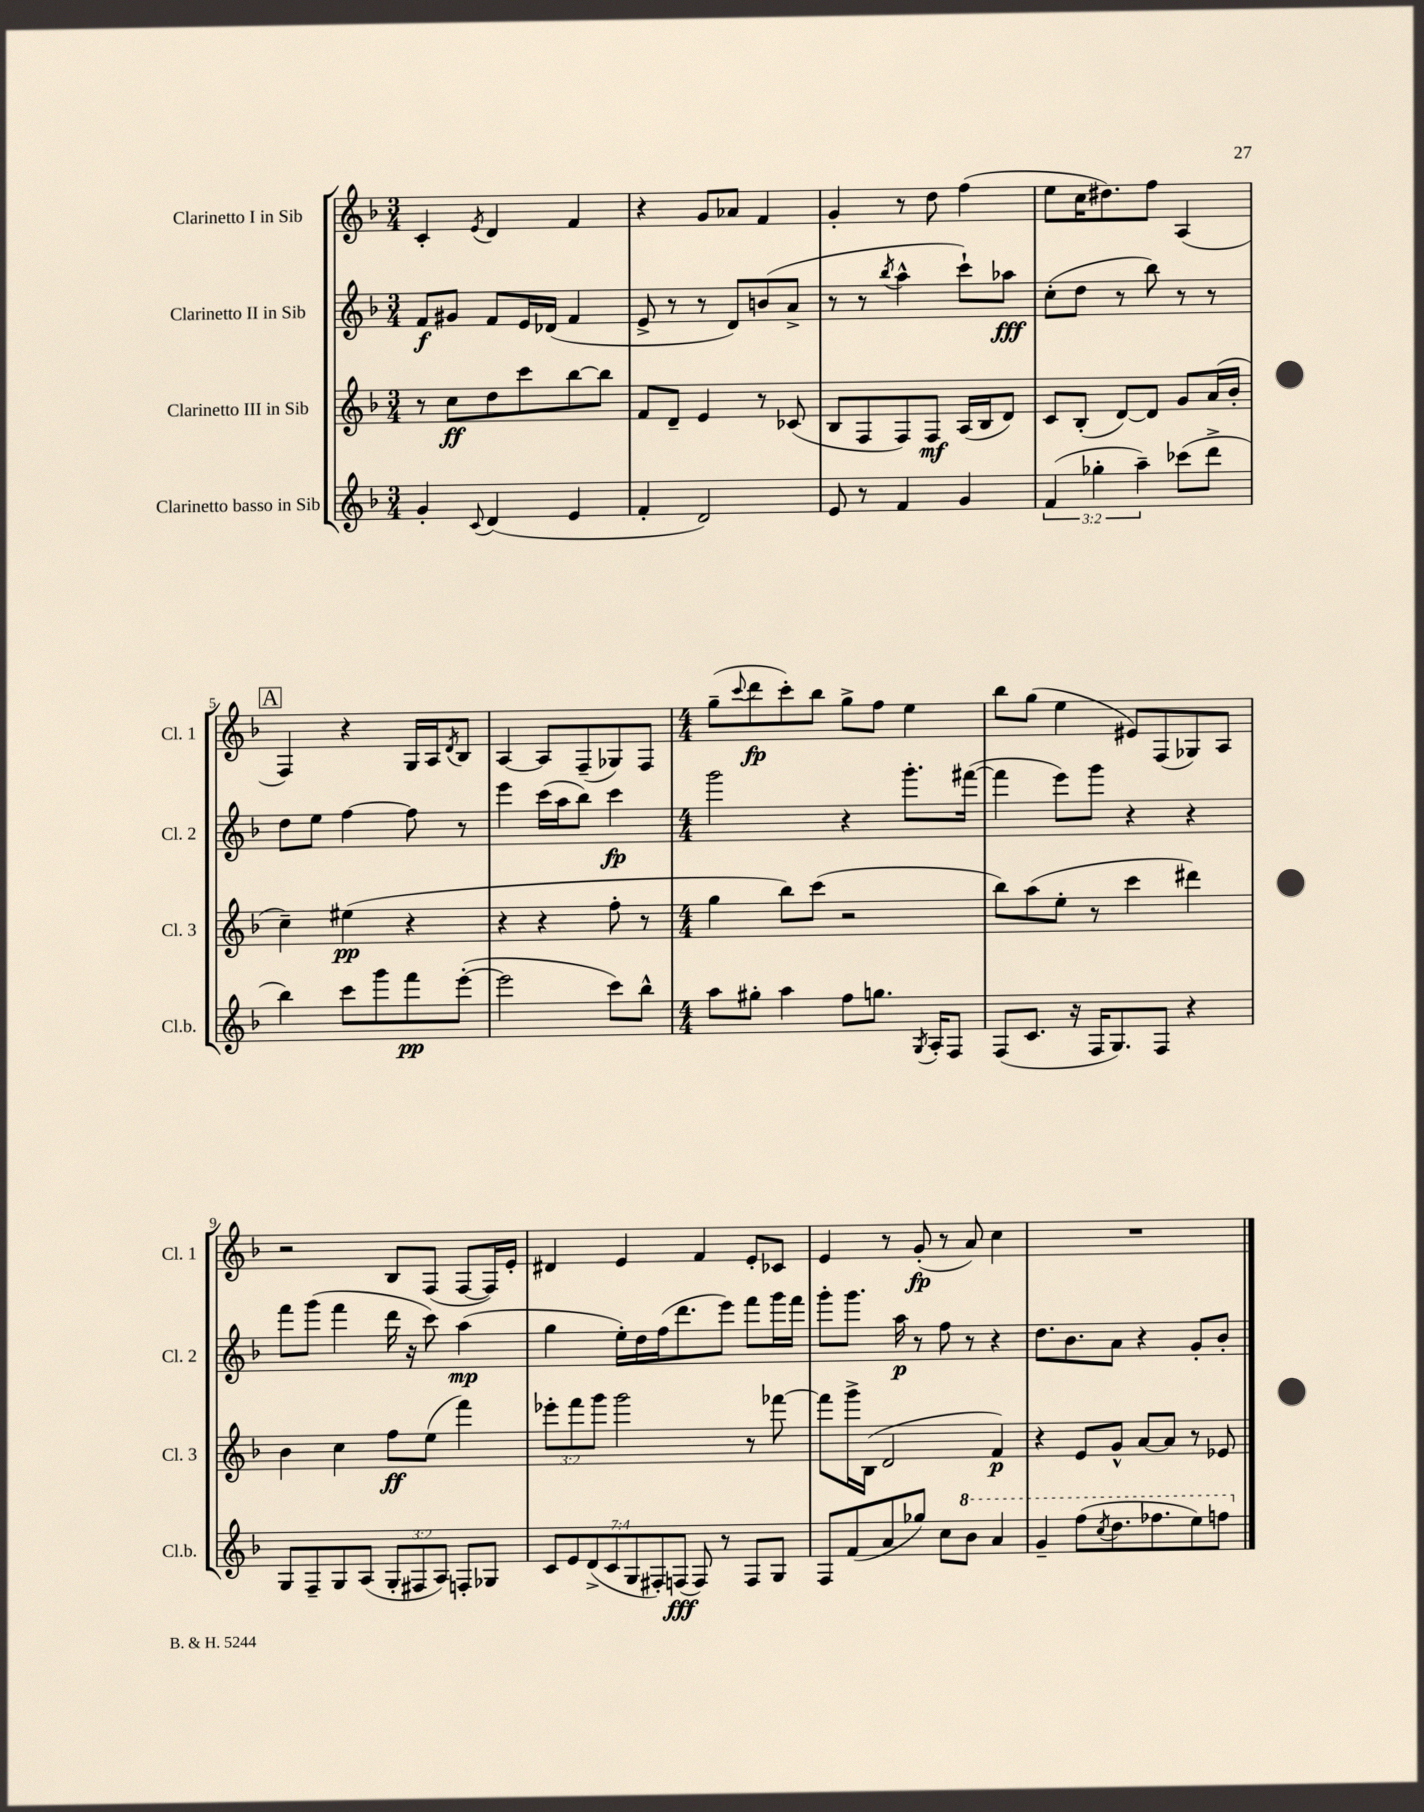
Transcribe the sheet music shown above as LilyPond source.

<<
\new StaffGroup <<
\new Staff = "s0" \with { instrumentName = "Clarinetto I in Sib" shortInstrumentName = "Cl. 1" } {
    \clef treble \key f \major \numericTimeSignature \time 3/4
    c'4-. \acciaccatura { e'8 } d'4 f'4 |
    r4 g'8 aes'8 f'4 |
    g'4-. r8 d''8 f''4( |
    e''8 c''16 dis''8.) f''8 a4( |
    \mark \markup { \box "A" } f4) r4 g16 a16 \acciaccatura { d'8 } bes8 |
    a4~ a8 f8--( ges8) f8 |
    \numericTimeSignature \time 4/4 g''8--( \appoggiatura { c'''8 } d'''8\fp c'''8-.) bes''8 g''8-> f''8 e''4 |
    bes''8 g''8( e''4 eis'8) f8( ges8) a8 |
    r2 bes8 f8( f8~ f16) e'16-. |
    dis'4 e'4 f'4 e'8-. ces'8 |
    e'4 r8 g'8-.\fp( r8 a'8) c''4 |
    R1 \bar "|." |
}
\new Staff = "s1" \with { instrumentName = "Clarinetto II in Sib" shortInstrumentName = "Cl. 2" } {
    \clef treble \key f \major \numericTimeSignature \time 3/4
    f'8\f gis'8 f'8 e'16 des'16( f'4 |
    e'8-> r8 r8 d'8) b'8( a'8-> |
    r8 r8 \acciaccatura { bes''8 } a''4-^ c'''8-!) aes''8\fff |
    c''8-.( d''8 r8 bes''8) r8 r8 |
    \mark \markup { \box "A" } d''8 e''8 f''4~ f''8 r8 |
    e'''4 c'''16( a''16 bes''8) c'''4\fp |
    \numericTimeSignature \time 4/4 g'''2 r4 g'''8.-. fis'''16~( |
    fis'''4 e'''8) g'''8 r4 r4 |
    f'''8 g'''8( f'''4 d'''16 r16 c'''8) a''4\mp( |
    g''4 e''16-.) d''16 f''16( d'''8. e'''8) f'''8 g'''16 f'''16 |
    g'''8-. g'''8. a''16\p r8 f''8 r8 r4 |
    d''8. bes'8. a'8 r4 g'8-. bes'8-. \bar "|." |
}
\new Staff = "s2" \with { instrumentName = "Clarinetto III in Sib" shortInstrumentName = "Cl. 3" } {
    \clef treble \key f \major \numericTimeSignature \time 3/4 \override Staff.TupletNumber.text = #tuplet-number::calc-fraction-text
    r8 c''8\ff d''8 c'''8 bes''8~ bes''8 |
    f'8 d'8-- e'4 r8 ces'8( |
    bes8 f8 f8) f8\mf a16( bes16 d'8) |
    c'8 bes8-.( d'8~) d'8 g'8 a'16( bes'16-. |
    \mark \markup { \box "A" } c''4--) eis''4\pp( r4 |
    r4 r4 f''8-. r8 |
    \numericTimeSignature \time 4/4 g''4 bes''8) c'''8( r2 |
    bes''8) a''8( e''8-. r8 c'''4 dis'''4) |
    bes'4 c''4 f''8\ff e''8( f'''4) |
    \tuplet 3/2 { ees'''8-. f'''8 g'''8 } g'''2 r8 fes'''8~ |
    fes'''8 g'''16-> bes16( d'2 f'4\p) |
    r4 e'8 g'8-^ a'8~ a'8 r8 ees'8 \bar "|." |
}
\new Staff = "s3" \with { instrumentName = "Clarinetto basso in Sib" shortInstrumentName = "Cl.b." } {
    \clef treble \key f \major \numericTimeSignature \time 3/4 \override Staff.TupletNumber.text = #tuplet-number::calc-fraction-text
    g'4-. \appoggiatura { c'8 } d'4( e'4 |
    f'4-. d'2) |
    e'8 r8 f'4 g'4 |
    \tuplet 3/2 { f'4( ges''4-. a''4--) } ces'''8( d'''8-> |
    \mark \markup { \box "A" } bes''4) c'''8 g'''8 f'''8\pp e'''8~-.( |
    e'''2 c'''8) bes''8-^ |
    \numericTimeSignature \time 4/4 a''8 gis''8-. a''4 f''8 g''8. \acciaccatura { g8 } a16-. f8 |
    f8( c'8. r16 f16 g8.) f8 r4 |
    g8 f8-- g8 a8( \tuplet 3/2 { g8-. fis8 a8) } f8-. ges8 |
    \tuplet 7/4 { c'8 e'8 d'8->( c'8 g8 fis8-.) f8\fff( } f8) r8 f8 g8 |
    f8 f'8( a'8 ges''8) c''8 \ottava #1 bes''8 a''4 |
    g''4-- f'''8( \acciaccatura { c'''8 } d'''8. fes'''8. e'''8) f'''8 \ottava #0 \bar "|." |
}
>>
>>
